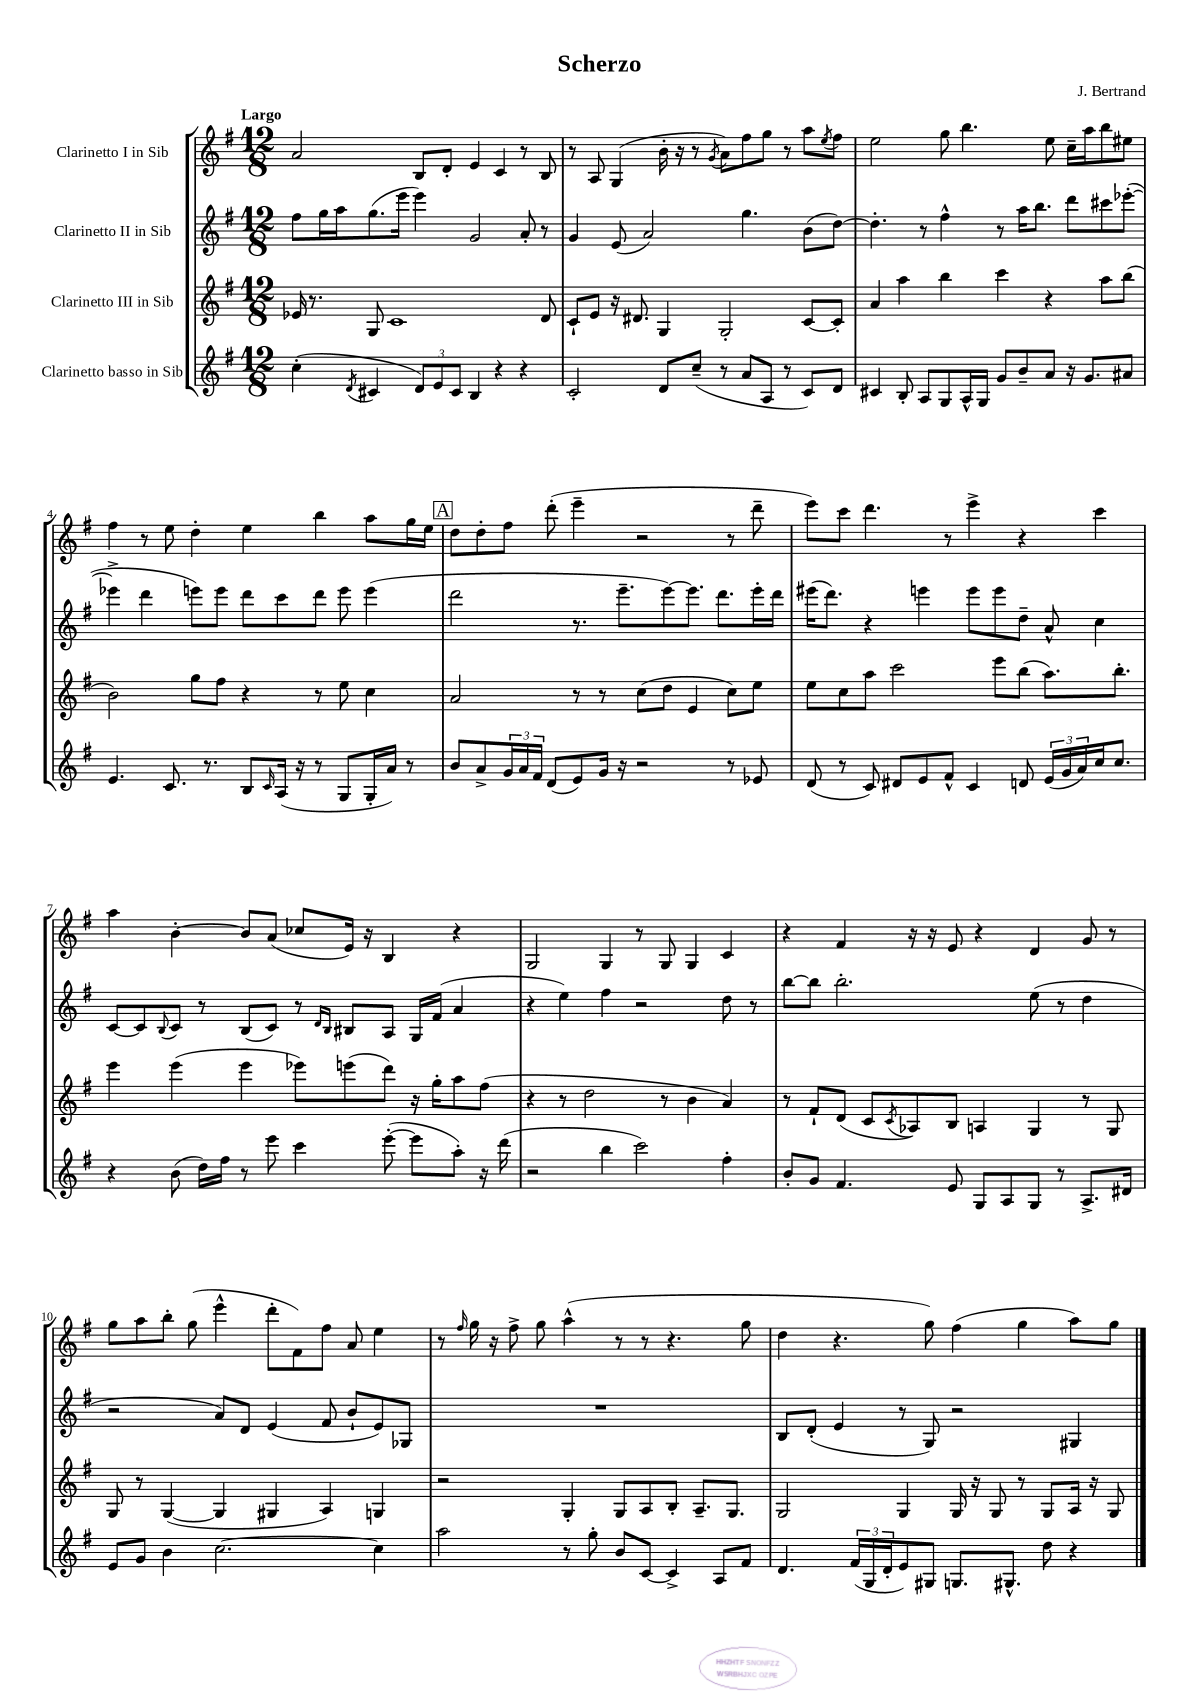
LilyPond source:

\header { title = "Scherzo" composer = "J. Bertrand" }
<<
\new StaffGroup <<
\new Staff = "s0" \with { instrumentName = "Clarinetto I in Sib" } {
    \clef treble \key g \major \numericTimeSignature \time 12/8 \tempo "Largo"
    a'2 b8 d'8-. e'4 c'4 r8 b8 |
    r8 a8 g4( b'16-. r16 r8 \acciaccatura { g'8 } a'8) fis''8 g''8 r8 a''8 \acciaccatura { e''8 } fis''8 |
    e''2 g''8 b''4. e''8 c''16-- a''16 b''8 eis''8 |
    fis''4 r8 e''8 d''4-. e''4 b''4 a''8 g''16 e''16 |
    \mark \markup { \box "A" } d''8 d''8-. fis''8 d'''8-.( e'''4-- r2 r8 d'''8-- |
    e'''8) c'''8 d'''4. r8 e'''4-> r4 c'''4 |
    a''4 b'4~-. b'8 a'8( ces''8 e'16) r16 b4 r4 |
    g2 g4 r8 g8 g4 c'4 |
    r4 fis'4 r16 r16 e'8 r4 d'4 g'8 r8 |
    g''8 a''8 b''8-. g''8( e'''4-^ d'''8-. fis'8) fis''8 a'8 e''4 |
    r8 \grace { fis''16 } g''16 r16 fis''8-> g''8 a''4-^( r8 r8 r4. g''8 |
    d''4 r4. g''8) fis''4( g''4 a''8) g''8 \bar "|." |
}
\new Staff = "s1" \with { instrumentName = "Clarinetto II in Sib" } {
    \clef treble \key g \major \numericTimeSignature \time 12/8
    fis''8 g''16 a''16 g''8.( e'''16 e'''4) g'2 a'8-. r8 |
    g'4 e'8( a'2) g''4. b'8( d''8~) |
    d''4.-. r8 fis''4-^ r8 a''16 b''8. d'''8 cis'''8 ees'''8~-.( |
    ees'''4-> d'''4 e'''8) e'''8 d'''8 c'''8 d'''8 e'''8 e'''4( |
    \mark \markup { \box "A" } d'''2 r8. e'''8.-- e'''8~) e'''8. d'''8. e'''16-. d'''16 |
    eis'''16( d'''8.) r4 e'''4 e'''8 e'''8 d''8-- a'8-^ c''4 |
    c'8~ c'8 \appoggiatura { b8 } c'8 r8 b8( c'8) r8 \grace { d'16 b16 } bis8 a8 g16 fis'16( a'4 |
    r4 e''4) fis''4 r2 d''8 r8 |
    b''8~ b''8 b''2.-. e''8( r8 d''4 |
    r2 a'8) d'8 e'4( fis'8 b'8-! e'8) ges8 |
    R1. |
    b8 d'8-.( e'4 r8 g8) r2 gis4 \bar "|." |
}
\new Staff = "s2" \with { instrumentName = "Clarinetto III in Sib" } {
    \clef treble \key g \major \numericTimeSignature \time 12/8
    ees'16 r8. g8 c'1 d'8 |
    c'8-! e'8 r16 dis'8. g4 g2-. c'8~ c'8-. |
    a'4 a''4 b''4 c'''4 r4 a''8 b''8( |
    b'2) g''8 fis''8 r4 r8 e''8 c''4 |
    \mark \markup { \box "A" } a'2 r8 r8 c''8( d''8 e'4 c''8) e''8 |
    e''8 c''8 a''8 c'''2 e'''8 b''8( a''8.) b''8.-. |
    e'''4 e'''4( e'''4 ees'''8) e'''8( d'''8) r16 g''16-. a''8 fis''8( |
    r4 r8 d''2 r8 b'4 a'4) |
    r8 fis'8-! d'8( c'8 \acciaccatura { c'8 } aes8) b8 a4 g4 r8 g8 |
    g8 r8 g4~( g4 gis4 a4) g4 |
    r2 g4-. g8 a8 b8-. a8.-- g8. |
    g2 g4 g16 r16 g8 r8 g8 a16 r16 g8 \bar "|." |
}
\new Staff = "s3" \with { instrumentName = "Clarinetto basso in Sib" } {
    \clef treble \key g \major \numericTimeSignature \time 12/8
    c''4-.( \acciaccatura { d'8 } cis'4 \tuplet 3/2 { d'8) e'8 cis'8 } b4 r4 r4 |
    c'2-. d'8 c''8--( r8 a'8 a8 r8 c'8) d'8 |
    cis'4 b8-. a8 g8 a16-^ g16 g'8 b'8-- a'8 r16 g'8. ais'8 |
    e'4. c'8. r8. b8 \grace { c'16 } a16( r16 r8 g8 g16-. a'16) r8 |
    \mark \markup { \box "A" } b'8 a'8-> \tuplet 3/2 { g'16 a'16 fis'16 } d'8( e'8) g'16 r16 r2 r8 ees'8 |
    d'8( r8 c'8) dis'8 e'8 fis'8-^ c'4 d'8 \tuplet 3/2 { e'16( g'16 a'16) } c''16 c''8. |
    r4 b'8( d''16) fis''16 r8 e'''8 c'''4 e'''8~-.( e'''8 a''8-.) r16 d'''16( |
    r2 b''4 c'''2) fis''4-. |
    b'8-. g'8 fis'4. e'8 g8 a8 g8 r8 a8.-> dis'16 |
    e'8 g'8 b'4 c''2.~ c''4 |
    a''2 r8 g''8-. b'8 c'8~ c'4-> a8 fis'8 |
    d'4. \tuplet 3/2 { fis'16( g16 d'16-. } e'8) gis8 g8. gis8.-^ d''8 r4 \bar "|." |
}
>>
>>
